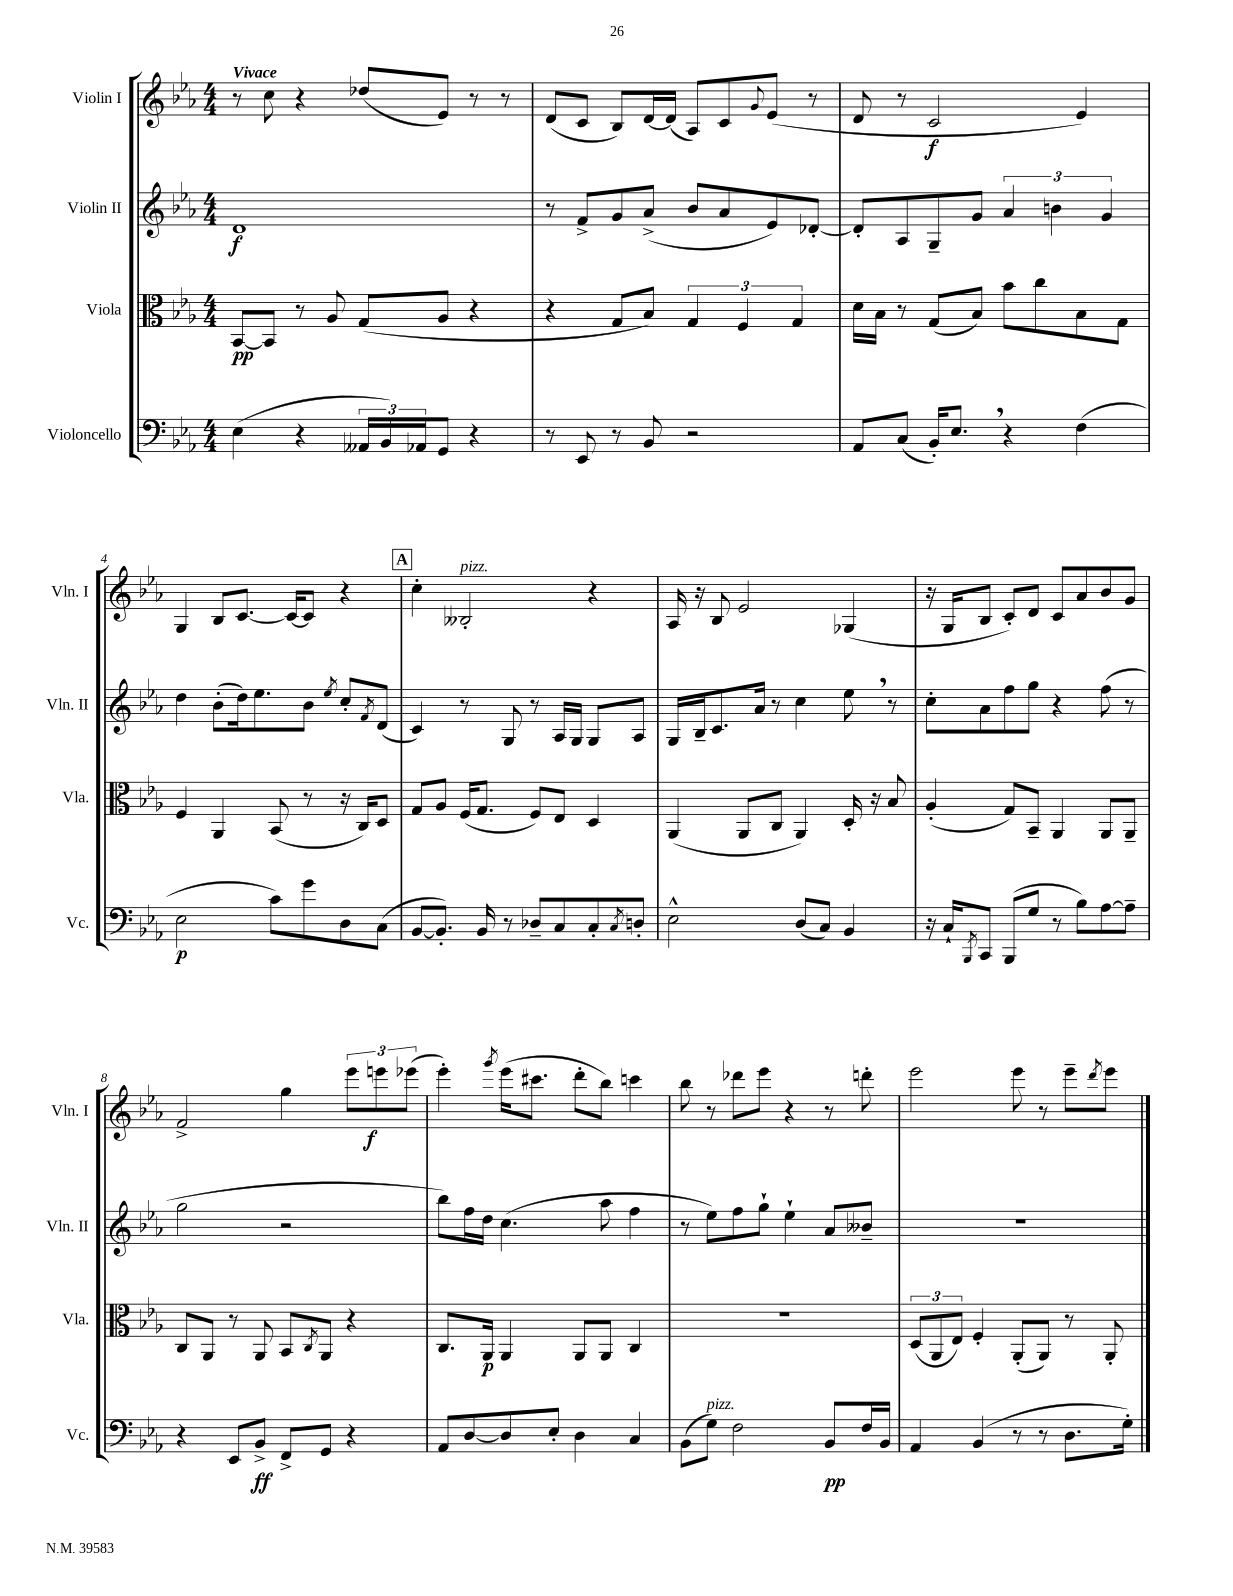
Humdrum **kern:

**kern	**kern	**kern	**kern
*staff4	*staff3	*staff2	*staff1
*clefF4	*clefC3	*clefG2	*clefG2
*k[b-e-a-]	*k[b-e-a-]	*k[b-e-a-]	*k[b-e-a-]
*M4/4	*M4/4	*M4/4	*M4/4
(4E-	[8BB-	1d	8r
.	8BB-]	.	8cc
4r	8r	.	4r
.	8A-	.	.
24AA--	(8G	.	(8dd-
24BB-)	.	.	.
24AA-	.	.	.
8GG	8A-	.	8e-)
4r	4r	.	8r
.	.	.	8r
=	=	=	=
8r	4r	8r	(8d
8EE-	.	8f^	8c
8r	8G	8g	8B-)
8BB-	8B-)	(8a-^	[16d
.	.	.	(16d]
2r	6G	8b-	8A-)
.	.	8a-	8c
.	6F	.	.
.	.	.	8qqg
.	.	8e-)	(8e-
.	6G	.	.
.	.	[8d-'	8r
=	=	=	=
8AA-	16d	8d-']	8d
.	16B-	.	.
(8C	8r	8A-	8r
16BB-')	(8G	8G~	2c
8.E-	.	.	.
.	8B-)	8g	.
4r	8b-	6a-	.
.	8cc	.	.
.	.	6b	.
(4F	8B-	.	4e-)
.	.	6g	.
.	8G	.	.
=	=	=	=
2E-	4F	4dd	4G
.	4AA-	(8b-'	8B-
.	.	16dd)	[8.c
.	.	8.ee-	.
8c)	(8BB-	.	.
.	.	.	16c_
8g	8r	8b-	8c]
.	.	8qee-	.
8D	16r	8cc'	4r
.	16C)	.	.
.	.	8qf	.
(8C	8D	(8d	.
=	=	=	=
[8BB-	8G	4c)	4cc'
8.BB-'])	8A-	.	.
.	(16F	8r	2B--'
16BB-	8.G	.	.
8r	.	8G	.
8D-~	8F)	8r	.
8C	8E-	16A-	.
.	.	16G	.
8C'	4D	8G	4r
8qC	.	.	.
8D'	.	8A-	.
=	=	=	=
2E-^^	(4AA-	16G	16A-
.	.	16B-~	16r
.	.	8.c	8B-
.	8AA-	.	2e-
.	.	16a-	.
.	8C	8r	.
(8D	4AA-)	4cc	.
8C)	.	.	.
4BB-	16D'	8ee-	(4G-
.	16r	.	.
.	8B-	8r	.
=	=	=	=
16r	(4A-'	8cc'	16r
16C`	.	.	16G
8qBBB-	.	.	.
8CC	.	8a-	8B-
(8BBB-	8G)	8ff	8c')
8G	8BB-~	8gg	8d
8r	4AA-	4r	8c
8B-)	.	.	8a-
[8A-	8AA-	(8ff	8b-
8A-~]	8AA-~	8r	8g
=	=	=	=
4r	8C	2gg	2f^
.	8AA-	.	.
8EE-	8r	.	.
8BB-^	8AA-	.	.
8FF^	8BB-	2r	4gg
.	8qC	.	.
8GG	8AA-	.	.
4r	4r	.	12eee-
.	.	.	12eee
.	.	.	(12eee-
=	=	=	=
8AA-	8.C	8bb-)	4eee-')
[8D	.	16ff	.
.	16AA-	16dd	.
.	.	.	8qggg
8D]	4AA-	(4.cc	(16eee-
.	.	.	8.ccc#
8E-'	.	.	.
4D	8AA-	.	8ddd'
.	8AA-	8aa-	8bb-)
4C	4C	4ff	4ccc
=	=	=	=
(8BB-	1r	8r	8bb-
8G)	.	8ee-)	8r
2F	.	8ff	8ddd-
.	.	8gg`	8eee-
.	.	4ee-`	4r
8BB-	.	8a-	8r
16F	.	8b--~	8ddd'
16BB-	.	.	.
=	=	=	=
4AA-	(12D	1r	2eee-
.	12AA-	.	.
.	12E-)	.	.
(4BB-	4F'	.	.
8r	(8AA-'	.	8eee-
8r	8AA-)	.	8r
8.D	8r	.	8eee-~
.	.	.	8qddd
.	8AA-'	.	8eee-
16G')	.	.	.
==	==	==	==
*-	*-	*-	*-
